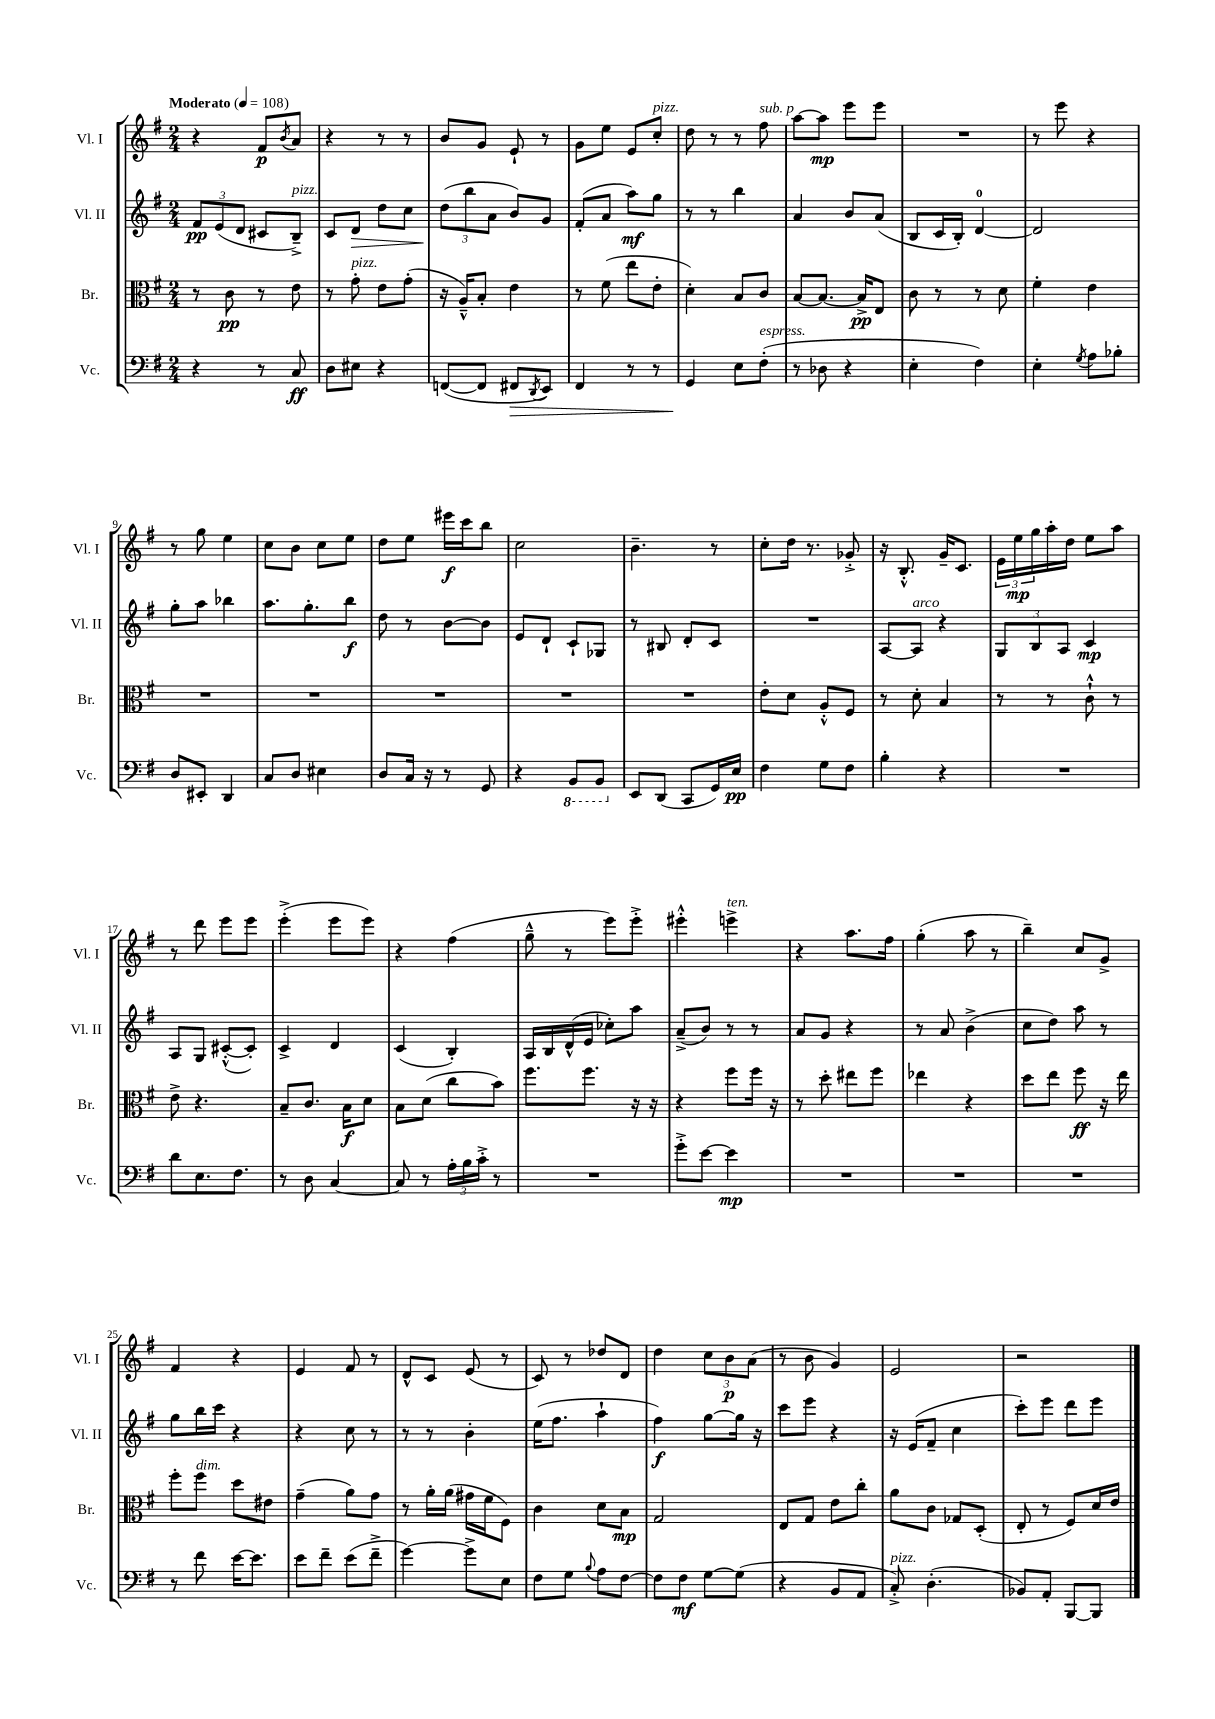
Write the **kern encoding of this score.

**kern	**dynam	**kern	**dynam	**kern	**dynam	**kern	**dynam
*part4	*part4	*part3	*part3	*part2	*part2	*part1	*part1
*staff4	*staff4	*staff3	*staff3	*staff2	*staff2	*staff1	*staff1
*I"Vc.	*	*I"Br.	*	*I"Vl. II	*	*I"Vl. I	*
*I'Vc.	*	*I'Br.	*	*I'Vl. II	*	*I'Vl. I	*
*clefF4	*	*clefC3	*	*clefG2	*	*clefG2	*
*k[f#]	*	*k[f#]	*	*k[f#]	*	*k[f#]	*
*M2/4	*	*M2/4	*	*M2/4	*	*M2/4	*
*MM108	*	*MM108	*	*MM108	*	*MM108	*
=1	=1	=1	=1	=1	=1	=1	=1
!	!	!	!	!	!	!LO:TX:a:B:t=Moderato	!
4r	.	8r	.	12f#/L	pp	4r	.
.	.	.	.	(12e/	.	.	.
.	.	8c\	pp	.	.	.	.
.	.	.	.	12d/J	.	.	.
8r	.	8r	.	8c#X/L	.	8f#/L	p
.	.	.	.	.	.	8qb/	.
!	!	!	!	!LO:TX:a:i:t=pizz.	!	!	!
8C/	ff	8e\	.	8B~^/J)	.	8a/J	.
=2	=2	=2	=2	=2	=2	=2	=2
8D\L	.	8r	.	8c/L	.	4r	.
!	!	!LO:TX:a:i:t=pizz.	!	!	!	!	!
!	!	!	!	!	!LO:HP:b	!	!
8E#X\J	.	8g'\	.	8d/J	>	.	.
4r	.	8e\L	.	8dd\L	.	8r	.
.	.	(8g'\J	.	8cc\J	.	8r	.
=3	=3	=3	=3	=3	=3	=3	=3
([8FFn/L	.	16r	.	(12dd\L	.	8b/L	.
.	.	16A~^^/KL)	.	.	.	.	.
.	.	.	.	12bb\	]	.	.
8FF/J]	.	8B'/J	.	.	.	8g/J	.
.	.	.	.	12a\J	.	.	.
!	!LO:HP:b	!	!	!	!	!	!
8FF#X/L	>	4e\	.	8b/L)	.	8e`/	.
8qDD/	.	.	.	.	.	.	.
8EE/J)	.	.	.	8g/J	.	8r	.
=4	=4	=4	=4	=4	=4	=4	=4
4FF#/	.	8r	.	(8f#'/L	.	8g\L	.
.	.	(8f#\	.	8a/J	.	8ee\J	.
8r	.	8ee\L	.	8aa\L)	mf	8e/L	.
!	!	!	!	!	!	!LO:TX:a:i:t=pizz.	!
8r	.	8e'\J	.	8gg\J	.	8cc'/J	.
=5	=5	=5	=5	=5	=5	=5	=5
4GG/	.	4d'\)	.	8r	.	8dd\	.
.	.	.	.	8r	.	8r	.
8E\L	]	8B/L	.	4bb\	.	8r	.
!	!	!	!	!	!	!LO:TX:a:i:t=sub. p	!
!LO:TX:a:i:t=espress.	!	!	!	!	!	!	!
(8F#'\J	.	8c/J	.	.	.	8ff#\	.
=6	=6	=6	=6	=6	=6	=6	=6
8r	.	[8B/L	.	4a/	.	[8aa\L	.
8D-X\	.	8.B/J_	.	.	.	8aa\J]	mp
4r	.	.	.	8b/L	.	8eee\L	.
.	.	16B^/KL]	pp	.	.	.	.
.	.	8E/J	.	(8a/J	.	8eee\J	.
=7	=7	=7	=7	=7	=7	=7	=7
4E'\	.	8c\	.	8B/L	.	2r	.
.	.	8r	.	16c/L	.	.	.
.	.	.	.	16B'/JJ)	.	.	.
4F#\)	.	8r	.	[4d/	.	.	.
.	.	8d\	.	.	.	.	.
=8	=8	=8	=8	=8	=8	=8	=8
4E'\	.	4f#'\	.	2d/]	.	8r	.
.	.	.	.	.	.	8eee\	.
8qG/	.	.	.	.	.	.	.
8A\L	.	4e\	.	.	.	4r	.
8B-X'\J	.	.	.	.	.	.	.
!!LO:LB:g=z
=9	=9	=9	=9	=9	=9	=9	=9
8D/L	.	2r	.	8gg'\L	.	8r	.
8EE#X'/J	.	.	.	8aa\J	.	8gg\	.
4DD/	.	.	.	4bb-X\	.	4ee\	.
=10	=10	=10	=10	=10	=10	=10	=10
8C/L	.	2r	.	8.aa\L	.	8cc\L	.
8D/J	.	.	.	.	.	8b\J	.
.	.	.	.	8.gg'\	.	.	.
4E#X\	.	.	.	.	.	8cc\L	.
.	.	.	.	8bb\J	f	8ee\J	.
=11	=11	=11	=11	=11	=11	=11	=11
8D/L	.	2r	.	8dd\	.	8dd\L	.
16C/Jk	.	.	.	8r	.	8ee\J	.
16r	.	.	.	.	.	.	.
8r	.	.	.	[8b\L	.	16eee#X\LL	f
.	.	.	.	.	.	16ccc\J	.
8GG/	.	.	.	8b\J]	.	8bb\J	.
=12	=12	=12	=12	=12	=12	=12	=12
4r	.	2r	.	8e/L	.	2cc\	.
.	.	.	.	8d`/J	.	.	.
*8ba	*	*	*	*	*	*	*
8BBB/L	.	.	.	8c`/L	.	.	.
8BBB/J	.	.	.	8G-X/J	.	.	.
=13	=13	=13	=13	=13	=13	=13	=13
*X8ba	*	*	*	*	*	*	*
8EE/L	.	2r	.	8r	.	4.b~\	.
(8DD/J	.	.	.	8B#X/	.	.	.
8CC/L	.	.	.	8d'/L	.	.	.
16GG/L)	.	.	.	8c/J	.	8r	.
16E/JJ	pp	.	.	.	.	.	.
=14	=14	=14	=14	=14	=14	=14	=14
4F#\	.	8e'\L	.	2r	.	8cc'\L	.
.	.	8d\J	.	.	.	16dd\Jk	.
.	.	.	.	.	.	8.r	.
8G\L	.	8A'^^/L	.	.	.	.	.
8F#\J	.	8F#/J	.	.	.	8g-X'^/	.
=15	=15	=15	=15	=15	=15	=15	=15
4B'\	.	8r	.	[8A/L	.	16r	.
.	.	.	.	.	.	8.B'^^/	.
!	!	!	!	!LO:TX:a:i:t=arco	!	!	!
.	.	8d'\	.	8A/J]	.	.	.
4r	.	4B/	.	4r	.	16g~/KL	.
.	.	.	.	.	.	8.c/J	.
=16	=16	=16	=16	=16	=16	=16	=16
2r	.	8r	.	12G/L	.	24e\LL	.
.	.	.	.	.	.	24ee\	mp
.	.	.	.	12B/	.	24gg\	.
.	.	8r	.	.	.	16aa'\	.
.	.	.	.	12A/J	.	.	.
.	.	.	.	.	.	16dd\JJ	.
.	.	8c`^^\	.	4c/	mp	8ee\L	.
.	.	8r	.	.	.	8aa\J	.
!!LO:LB:g=z
=17	=17	=17	=17	=17	=17	=17	=17
8d\L	.	8e^\	.	8A/L	.	8r	.
8.E\	.	4.r	.	8G/J	.	8ddd\	.
.	.	.	.	([8c#X'^^/L	.	8eee\L	.
8.F#\J	.	.	.	.	.	.	.
.	.	.	.	8c#'/J])	.	8eee\J	.
=18	=18	=18	=18	=18	=18	=18	=18
8r	.	8B~/L	.	4c^/	.	(4eee'^\	.
8D\	.	8.c/J	.	.	.	.	.
[4C/	.	.	.	4d/	.	8eee\L	.
.	.	16B\KL	f	.	.	.	.
.	.	8d\J	.	.	.	8eee\J)	.
=19	=19	=19	=19	=19	=19	=19	=19
8C/]	.	8B\L	.	(4c/	.	4r	.
8r	.	(8d\J	.	.	.	.	.
24A'\LL	.	8cc\L	.	4B'/)	.	(4ff#\	.
24B\	.	.	.	.	.	.	.
24c'^\JJ	.	.	.	.	.	.	.
8r	.	8b\J)	.	.	.	.	.
=20	=20	=20	=20	=20	=20	=20	=20
2r	.	8.ff#\L	.	16A/LL	.	8gg~^^\	.
.	.	.	.	16B/	.	.	.
.	.	.	.	(16d^^/	.	8r	.
.	.	8.ff#\J	.	16e/JJ	.	.	.
.	.	.	.	8cc-X'\L)	.	8eee\L)	.
.	.	16r	.	8aa\J	.	8eee'^\J	.
.	.	16r	.	.	.	.	.
=21	=21	=21	=21	=21	=21	=21	=21
8g'^\L	.	4r	.	(8a~^/L	.	4eee#X'^^\	.
[8e\J	.	.	.	8b/J)	.	.	.
!	!	!	!	!	!	!LO:TX:a:i:t=ten.	!
4e\]	mp	8ff#\L	.	8r	.	4eeen^\	.
.	.	16ff#\Jk	.	8r	.	.	.
.	.	16r	.	.	.	.	.
=22	=22	=22	=22	=22	=22	=22	=22
2r	.	8r	.	8a/L	.	4r	.
.	.	8dd'\	.	8g/J	.	.	.
.	.	8ee#X\L	.	4r	.	8.aa\L	.
.	.	8ff#\J	.	.	.	.	.
.	.	.	.	.	.	16ff#\Jk	.
=23	=23	=23	=23	=23	=23	=23	=23
2r	.	4ee-X\	.	8r	.	(4gg'\	.
.	.	.	.	8a/	.	.	.
.	.	4r	.	(4b^\	.	8aa\	.
.	.	.	.	.	.	8r	.
=24	=24	=24	=24	=24	=24	=24	=24
2r	.	8dd\L	.	8cc\L	.	4bb~\)	.
.	.	8ee\J	.	8dd\J)	.	.	.
.	.	8ff#\	ff	8aa\	.	8cc/L	.
.	.	16r	.	8r	.	8g^/J	.
.	.	16ee\	.	.	.	.	.
!!LO:LB:g=z
=25	=25	=25	=25	=25	=25	=25	=25
8r	.	8ff#'\L	.	8gg\L	.	4f#/	.
!	!	!LO:TX:a:i:t=dim.	!	!	!	!	!
8f#\	.	8ff#\J	.	16bb\L	.	.	.
.	.	.	.	16ccc\JJ	.	.	.
[16e\KL	.	8dd\L	.	4r	.	4r	.
8.e\J]	.	.	.	.	.	.	.
.	.	8e#X\J	.	.	.	.	.
=26	=26	=26	=26	=26	=26	=26	=26
8e\L	.	(4g~\	.	4r	.	4e/	.
8f#~\J	.	.	.	.	.	.	.
(8e\L	.	8a\L)	.	8cc\	.	8f#/	.
8f#~^\J	.	8g\J	.	8r	.	8r	.
=27	=27	=27	=27	=27	=27	=27	=27
[4g\)	.	8r	.	8r	.	8d^^/L	.
.	.	16a'\LL	.	8r	.	8c/J	.
.	.	(16a\JJ	.	.	.	.	.
8g^\L]	.	16g#X\LL	.	4b'\	.	(8e/	.
.	.	16f#\J	.	.	.	.	.
8E\J	.	8F#\J)	.	.	.	8r	.
=28	=28	=28	=28	=28	=28	=28	=28
8F#\L	.	4c\	.	(16ee\KL	.	8c/)	.
.	.	.	.	8.ff#\J	.	.	.
8G\J	.	.	.	.	.	8r	.
8qqB/	.	.	.	.	.	.	.
8A\L	.	8d\L	.	4aa`\	.	8dd-X/L	.
[8F#\J	.	8B\J	mp	.	.	8d/J	.
=29	=29	=29	=29	=29	=29	=29	=29
8F#\L]	.	2G/	.	4ff#\)	f	4dd\	.
8F#\J	mf	.	.	.	.	.	.
[8G\L	.	.	.	[8gg\L	.	12cc\L	.
.	.	.	.	.	.	12b\	p
(8G\J]	.	.	.	16gg\Jk]	.	.	.
.	.	.	.	.	.	(12a\J	.
.	.	.	.	16r	.	.	.
=30	=30	=30	=30	=30	=30	=30	=30
4r	.	8E/L	.	8ccc\L	.	8r	.
.	.	8G/J	.	8eee\J	.	8b\	.
8BB/L	.	8e\L	.	4r	.	4g/)	.
8AA/J	.	8cc'\J	.	.	.	.	.
=31	=31	=31	=31	=31	=31	=31	=31
!LO:TX:a:i:t=pizz.	!	!	!	!	!	!	!
8C'^/)	.	8a\L	.	16r	.	2e/	.
.	.	.	.	(16e/KL	.	.	.
(4.D'\	.	8c\J	.	8f#~/J	.	.	.
.	.	8G-X/L	.	4cc\	.	.	.
.	.	(8D'/J	.	.	.	.	.
=32	=32	=32	=32	=32	=32	=32	=32
8BB-X/L)	.	8E'/	.	8ccc'\L)	.	2r	.
8AA'/J	.	8r	.	8eee\J	.	.	.
[8BBB/L	.	8F#/L)	.	8ddd\L	.	.	.
8BBB/J]	.	16d/L	.	8eee\J	.	.	.
.	.	16e/JJ	.	.	.	.	.
==	==	==	==	==	==	==	==
*-	*-	*-	*-	*-	*-	*-	*-
